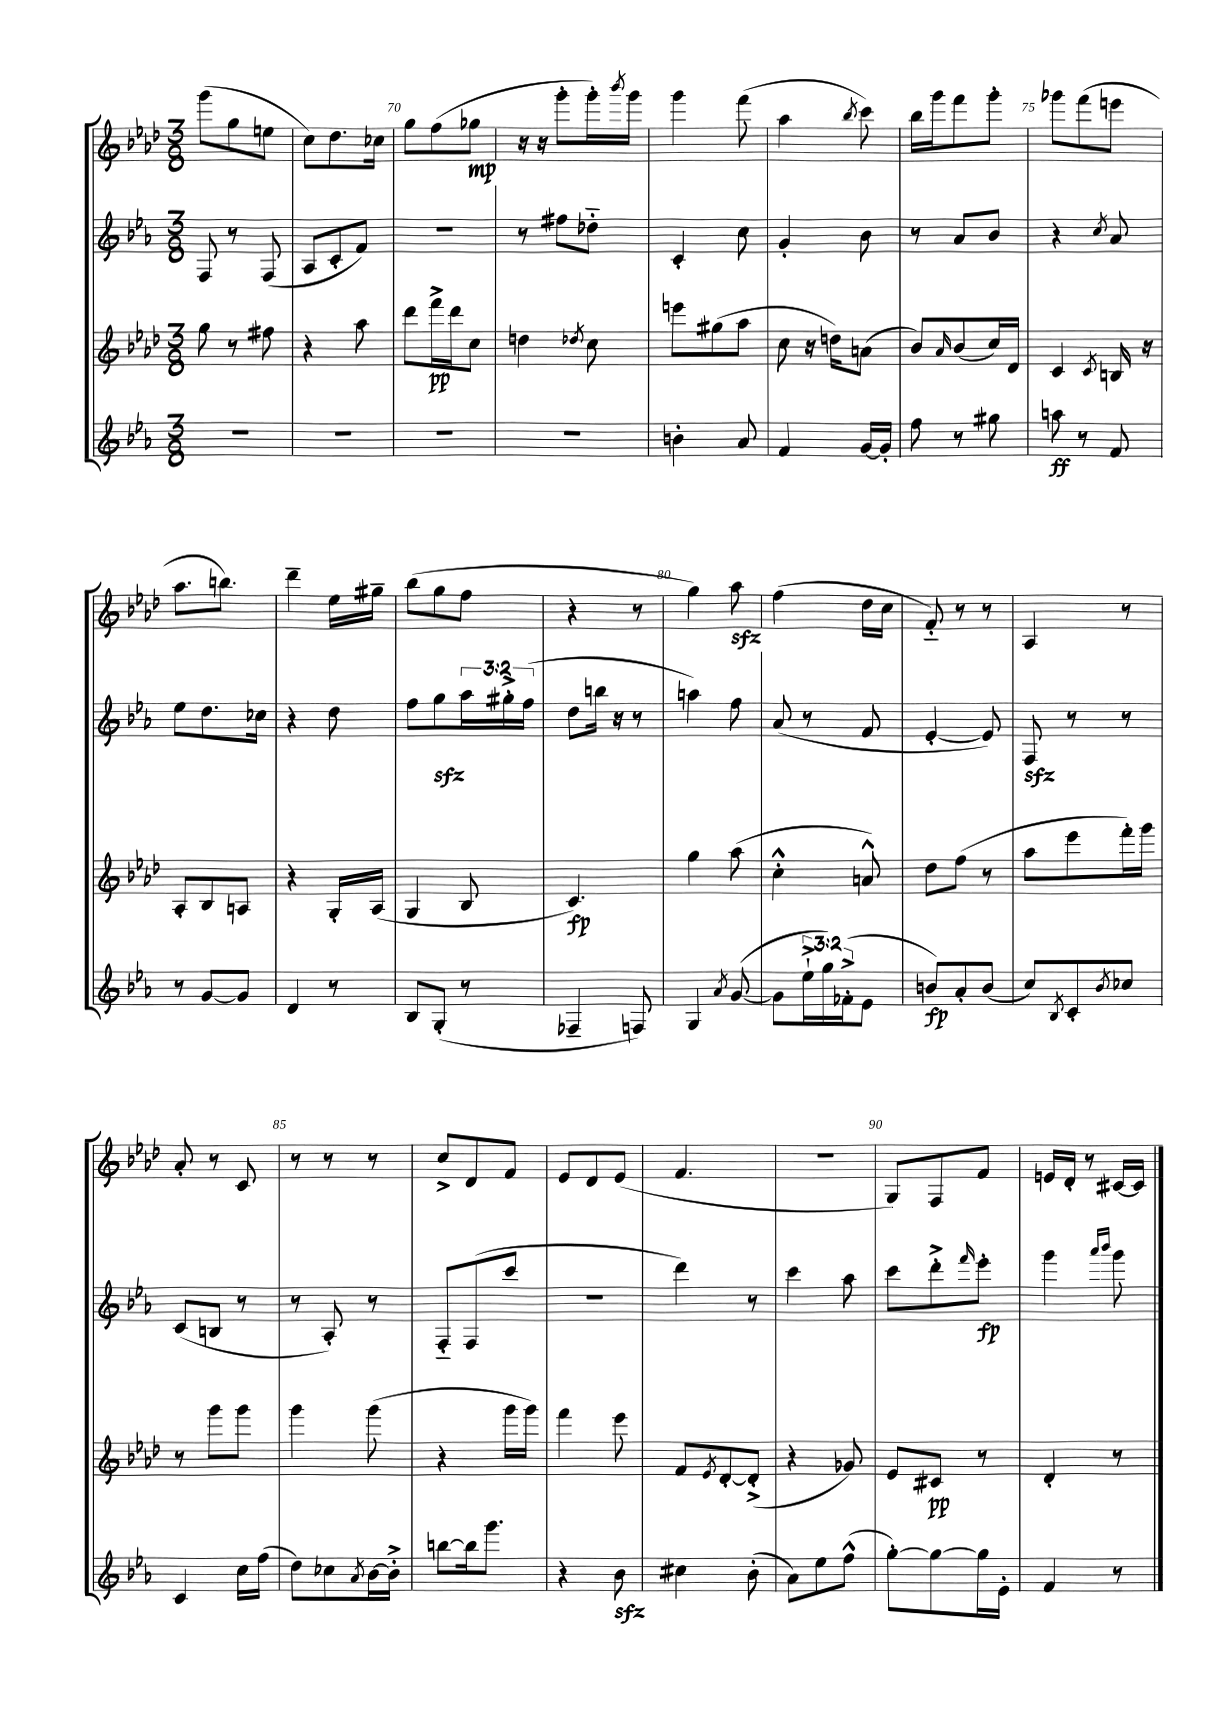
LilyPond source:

<<
\new StaffGroup <<
\new Staff = "s0" {
    \clef treble \key aes \major \numericTimeSignature \time 3/8
    g'''8( g''8 e''8 |
    c''8) des''8. ces''16 |
    g''8 f''8( ges''8\mp |
    r16 r16 g'''8-. g'''16-.) \acciaccatura { bes'''8 } g'''16 |
    g'''4 f'''8( |
    aes''4 \acciaccatura { bes''8 } c'''8) |
    bes''16 g'''16 f'''8 g'''8-. |
    ges'''8 f'''8( e'''8 |
    aes''8. b''8.) |
    des'''4-- ees''16 gis''16-- |
    bes''8( g''8 f''8 |
    r4 r8 |
    g''4) aes''8\sfz |
    f''4( des''16 c''16 |
    f'8-_) r8 r8 |
    aes4 r8 |
    aes'8-. r8 c'8 |
    r8 r8 r8 |
    c''8-> des'8 f'8 |
    ees'8 des'8 ees'8( |
    f'4. |
    R4. |
    g8) f8 f'8 |
    e'16 des'16-. r8 cis'16~ cis'16 \bar "|." |
}
\new Staff = "s1" {
    \clef treble \key ees \major \numericTimeSignature \time 3/8 \override Staff.TupletNumber.text = #tuplet-number::calc-fraction-text
    f8 r8 f8( |
    aes8 c'8-. f'8) |
    R4. |
    r8 fis''8 des''8-_ |
    c'4-. c''8 |
    g'4-. bes'8 |
    r8 aes'8 bes'8 |
    r4 \acciaccatura { c''8 } aes'8 |
    ees''8 d''8. ces''16 |
    r4 d''8 |
    f''8 g''8\sfz \tuplet 3/2 { aes''16 gis''16-.-> f''16( } |
    d''8 b''16 r16 r8 |
    a''4) f''8 |
    aes'8( r8 f'8 |
    ees'4~-. ees'8) |
    f8\sfz r8 r8 |
    c'8( b8 r8 |
    r8 aes8-.) r8 |
    f8-_ f8( c'''8 |
    R4. |
    d'''4) r8 |
    c'''4 aes''8 |
    c'''8 d'''8-.-> \grace { f'''16 } ees'''8-.\fp |
    g'''4 \grace { aes'''16 bes'''16 } g'''8 \bar "|." |
}
\new Staff = "s2" {
    \clef treble \key aes \major \numericTimeSignature \time 3/8
    g''8 r8 fis''8 |
    r4 aes''8 |
    des'''8 f'''16->\pp des'''16 c''8 |
    d''4 \acciaccatura { des''8 } c''8 |
    e'''8 gis''8( aes''8 |
    c''8 r16 d''16) a'8( |
    bes'8) \grace { aes'16 } bes'8( c''16) des'16 |
    c'4 \acciaccatura { c'8 } b16 r16 |
    aes8-. bes8 a8 |
    r4 g16-. aes16( |
    g4 bes8 |
    c'4.\fp) |
    g''4 aes''8( |
    c''4-.-^ a'8-^) |
    des''8 f''8( r8 |
    aes''8 ees'''8 f'''16-.) g'''16 |
    r8 g'''8 g'''8 |
    g'''4 g'''8( |
    r4 g'''16 g'''16) |
    f'''4 ees'''8 |
    f'8 \acciaccatura { ees'8 } des'8~-. des'8-.->( |
    r4 ges'8) |
    ees'8 cis'8\pp r8 |
    des'4-. r8 \bar "|." |
}
\new Staff = "s3" {
    \clef treble \key ees \major \numericTimeSignature \time 3/8 \override Staff.TupletNumber.text = #tuplet-number::calc-fraction-text
    R4. |
    R4. |
    R4. |
    R4. |
    b'4-. aes'8 |
    f'4 g'16~ g'16-. |
    f''8 r8 gis''8 |
    a''8\ff r8 f'8 |
    r8 g'8~ g'8 |
    d'4 r8 |
    bes8 g8-.( r8 |
    fes4-- f8) |
    g4 \acciaccatura { aes'8 } g'8~( |
    g'8 \tuplet 3/2 { ees''16-!-> g''16) fes'16-.->( } ees'8 |
    b'8\fp) aes'8-. b'8( |
    c''8) \acciaccatura { bes8 } c'8-. \acciaccatura { bes'8 } ces''8 |
    c'4 c''16 f''16( |
    d''8) ces''8 \acciaccatura { aes'8 } bes'16~ bes'16-.-> |
    b''8~ b''16 g'''8. |
    r4 bes'8\sfz |
    cis''4 bes'8-.( |
    aes'8) ees''8 f''8-^( |
    g''8~-.) g''8~ g''16 ees'16-. |
    f'4 r8 \bar "|." |
}
>>
>>
\layout { \context { \Score currentBarNumber = #68 \override BarNumber.break-visibility = ##(#f #t #t) barNumberVisibility = #(every-nth-bar-number-visible 5) } }
